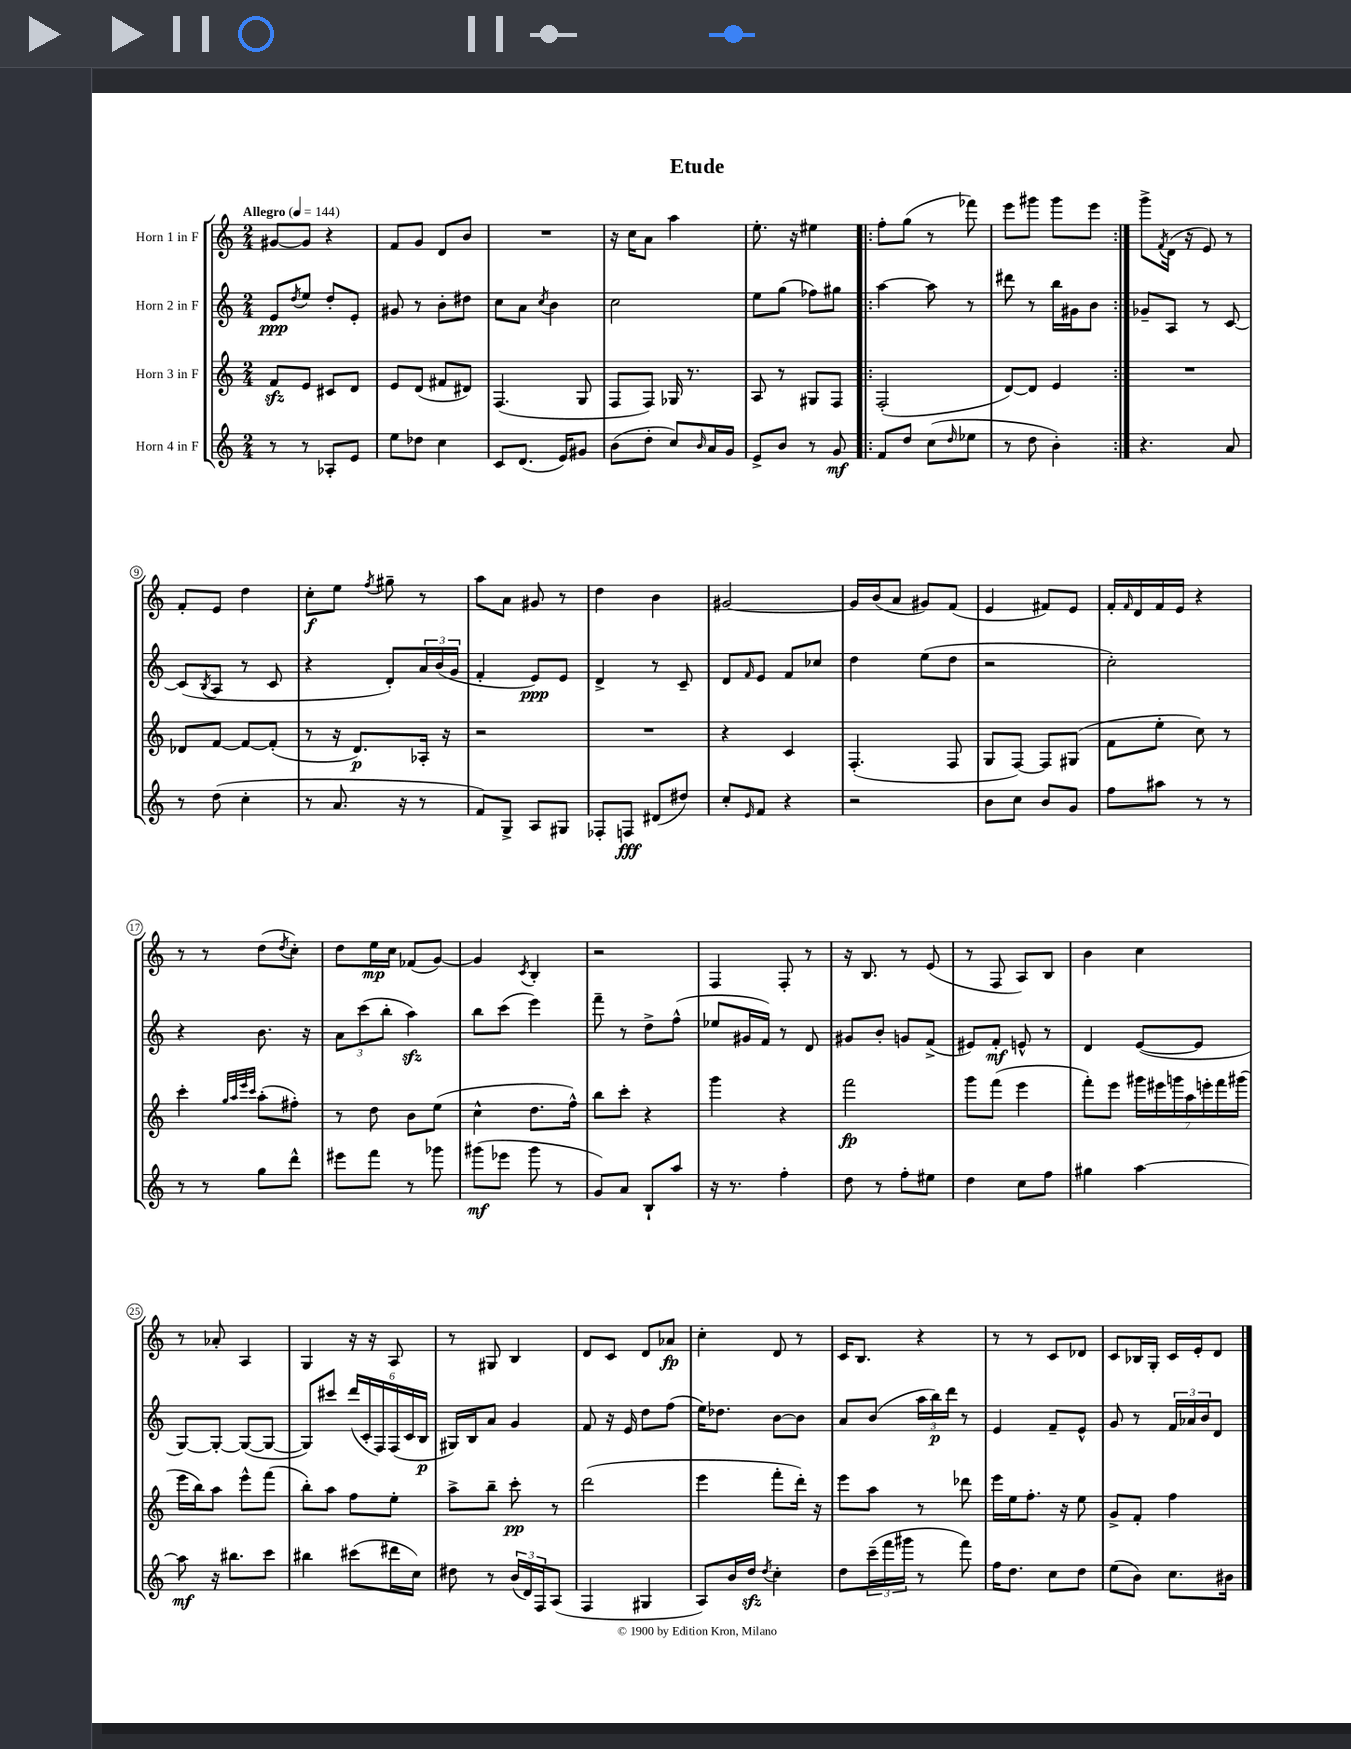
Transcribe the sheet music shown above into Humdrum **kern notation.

**kern	**kern	**kern	**kern
*staff4	*staff3	*staff2	*staff1
*clefG2	*clefG2	*clefG2	*clefG2
*k[]	*k[]	*k[]	*k[]
*M2/4	*M2/4	*M2/4	*M2/4
*MM144	*MM144	*MM144	*MM144
8r	8f/L	8e/L	[8g#/L
.	.	8qdd/	.
8r	8e/J	8ee/J	8g#/]J
8A-'/L	8c#/L	8dd'/L	4r
8e/J	8d/J	8e'/J	.
=	=	=	=
8ee\L	8e/L	8g#/	8f/L
8dd-\J	(8d/J	8r	8g/J
4cc\	8f#/L	8b'\L	8d/L
.	8d#/J)	8dd#\J	8b/J
=	=	=	=
8c/L	(4.F/	8cc\L	2r
(8.d/J	.	8a\J	.
.	.	8qcc/	.
.	.	4b\	.
16e/LK)	.	.	.
8g#/J	8G/	.	.
=	=	=	=
(8b\L	8F/L	2cc\	16r
.	.	.	16cc\LK
8dd'\J	8F/J)	.	8a\J
8cc/L)	16G-/	.	4aa\
.	8.r	.	.
16qqb/	.	.	.
16a/L	.	.	.
16g/JJ	.	.	.
=	=	=	=
8e^/L	8A/	8ee\L	8.ee'\
8b/J	8r	(8gg\J	.
.	.	.	16r
8r	8G#/L	8ff-\L)	4ee#\
8g/	8F/J	8gg#\J	.
=!|:	=!|:	=!|:	=!|:
8f/L	(2F'/	[4aa\	8ff'\L
8dd/J	.	.	(8gg\J
(8cc\L	.	8aa\]	8r
16qqdd/	.	.	.
8ee-\J	.	8r	8fff-\)
=	=	=	=
8r	[8d/L)	8ddd#\	8eee\L
8dd\	8d/]J	8r	8ggg#\J
4b'\)	4e/	16bb\LL	8ggg#\L
.	.	16g#\J	.
.	.	8b\J	8eee\J
=:|!	=:|!	=:|!	=:|!
4.r	2r	8g-~/L	8ggg^\L
.	.	.	8qf/
.	.	8A/J	(16d\Jk
.	.	.	16r
.	.	8r	8e/)
8a/	.	[8c/	8r
=	=	=	=
8r	8d-/L	(8c/]L	8f'/L
.	.	8qB/	.
(8dd\	[8f/J	8A/J	8e/J
4cc'\	8f/_L	8r	4dd\
.	(8f'/]J	8c/	.
=	=	=	=
8r	8r	4r	8cc'\L
8.a/	16r	.	8ee\J
.	8.d/L)	.	.
.	.	.	8qff/
.	.	8d'/L)	8gg#~\
16r	.	.	.
8r	16A-'/Jk	24a/L	8r
.	.	(24b/	.
.	16r	.	.
.	.	24g/JJ	.
=	=	=	=
8f/L)	2r	4f'/	8aa\L
8G^/J	.	.	8a\J
8A/L	.	8e/L)	8g#/
8G#/J	.	8e/J	8r
=	=	=	=
8F-'/L	2r	4d^/	4dd\
8F/J	.	.	.
(8d#/L	.	8r	4b\
8dd#/J)	.	8c~/	.
=	=	=	=
8cc'/L	4r	8d/L	[2g#/
16qqe/	.	16qqf/	.
8f/J	.	8e/J	.
4r	4c/	8f/L	.
.	.	8cc-/J	.
=	=	=	=
2r	(4.F'/	4dd\	16g#/]LL
.	.	.	(16b/J
.	.	.	8a/J
.	.	(8ee\L	8g#/L)
.	8F/	8dd\J	(8f/J
=	=	=	=
8b\L	8G/L	2r	4e/
8cc\J	[8F/J)	.	.
8b/L	8F/]L	.	8f#/L)
8g/J	(8G#/J	.	8e/J
=	=	=	=
8ff\L	8f\L	2cc'\)	16f'/LL
.	.	.	16qqf/
.	.	.	16d/
8aa#\J	8ee'\J	.	16f/
.	.	.	16e/JJ
8r	8cc\)	.	4r
8r	8r	.	.
=	=	=	=
8r	4ccc'\	4r	8r
8r	.	.	8r
.	32qqgg/LLL	.	.
.	32qqaa/	.	.
.	32qqeee/	.	.
.	32qqccc/JJJ	.	.
8gg\L	(8aa'\L	8.b\	(8dd\L
.	.	.	8qdd/
8ddd^^\J	8ff#'\J)	.	8cc'\J)
.	.	16r	.
=	=	=	=
8eee#\L	8r	12a\L	8dd\L
.	.	(12ccc\	.
8fff\J	8dd\	.	16ee\L
.	.	12bb'\J	.
.	.	.	16cc\JJ
8r	8b\L	4aa\)	(8f-/L
8ggg-\	(8ee\J	.	[8g/J)
=	=	=	=
(8ggg#\L	4cc^^\	8bb\L	4g/]
8eee-\J	.	(8ccc\J	.
.	.	.	8qc/
8ggg#\	8.dd\L	4eee\)	4B'/
8r	.	.	.
.	16ff^^\Jk)	.	.
=	=	=	=
8g/L)	8bb\L	8fff~\	2r
8a/J	8ccc'\J	8r	.
8B`/L	4r	8dd^\L	.
8aa/J	.	(8ff^^\J	.
=	=	=	=
16r	4ggg\	8ee-/L	4F/
8.r	.	.	.
.	.	16g#/L	.
.	.	16f/JJ)	.
4ff'\	4r	8r	8F'/
.	.	8d/	8r
=	=	=	=
8dd\	2fff\	8g#/L	16r
.	.	.	8.B/
8r	.	8b'/J	.
8ff'\L	.	8g/L	8r
8ee#\J	.	(8f^/J	(8e/
=	=	=	=
4dd\	8ggg\L	8e#/L)	8r
.	(8fff\J	8f'/J	8F/
8cc\L	4eee\	8e^^/	8A/L)
8ff\J	.	8r	8B/J
=	=	=	=
4gg#\	8fff'\L)	4d/	4b\
.	8eee\J	.	.
[4aa\	28ggg#\LL	([8e/L	4cc\
.	28eee#\	.	.
.	28ggg\	.	.
.	28aa\	.	.
.	.	8e/]J	.
.	28eee'\	.	.
.	28fff\	.	.
.	(28ggg#\JJ	.	.
=	=	=	=
8aa\]	16eee\LL	[8G/L)	8r
.	16bb\J)	.	.
16r	8aa\J	8G'/_J	8a-'/
8.bb#\L	.	.	.
.	8eee^^\L	(8G/_L	4A/
8ccc\J	(8fff\J	8G/_J	.
=	=	=	=
4bb#\	8bb'\L)	8G/]L)	4G/
.	8aa\J	8ccc#/J	.
(8ccc#\L	8ff\L	(24ddd/LL	16r
.	.	24c'/	.
.	.	.	16r
.	.	24F/)	.
16ddd#\L	8ee'\J	(24F/	8A/
.	.	24c/	.
16cc\JJ)	.	.	.
.	.	24B/JJ	.
=	=	=	=
8dd#\	8aa^\L	16G#/LL)	8r
.	.	16B/J	.
8r	8bb~\J	8a/J	8G#/
(24b/LL	8ccc'\	4g/	4B/
24d/)	.	.	.
24F/J	.	.	.
(8A/J	8r	.	.
=	=	=	=
4F/	(2ddd\	8f/	8d/L
.	.	16r	8c/J
.	.	16e/	.
4G#/	.	8dd\L	8d/L
.	.	(8ff\J	8a-/J
=	=	=	=
8A/L)	4eee\	16ee\LK)	4cc'\
.	.	8.dd-\J	.
16b/L	.	.	.
16dd/JJ	.	.	.
8qdd/	.	.	.
4cc'\	8fff'\L	[8b\L	8d/
.	16ddd'\Jk)	8b\]J	8r
.	16r	.	.
=	=	=	=
8dd\L	8eee\L	8a/L	16c/LK
.	.	.	8.B/J
(24ccc~\L	8aa\J	(8b/J	.
24fff\	.	.	.
24ggg#\JJ	.	.	.
8r	8r	24aa\LL	4r
.	.	24bb\)	.
.	.	24ddd\JJ	.
8fff\)	8ddd-\	8r	.
=	=	=	=
16ff\LK	16eee\LL	4e/	8r
8.dd\J	16ee\J	.	.
.	8.ff'\J	.	8r
8cc\L	.	8f~/L	8c/L
.	16r	.	.
8dd\J	8ee\	8e^^/J	8d-/J
=	=	=	=
(8ee\L	8g^/L	8g/	8c/L
8b\J)	8f'/J	8r	16B-/L
.	.	.	16G'/JJ
8.cc\L	4ff\	24f/LL	16c/LL
.	.	24a-/	.
.	.	.	16e'/J
.	.	24b/J	.
.	.	8d/J	8d/J
16b#\Jk	.	.	.
==	==	==	==
*-	*-	*-	*-
